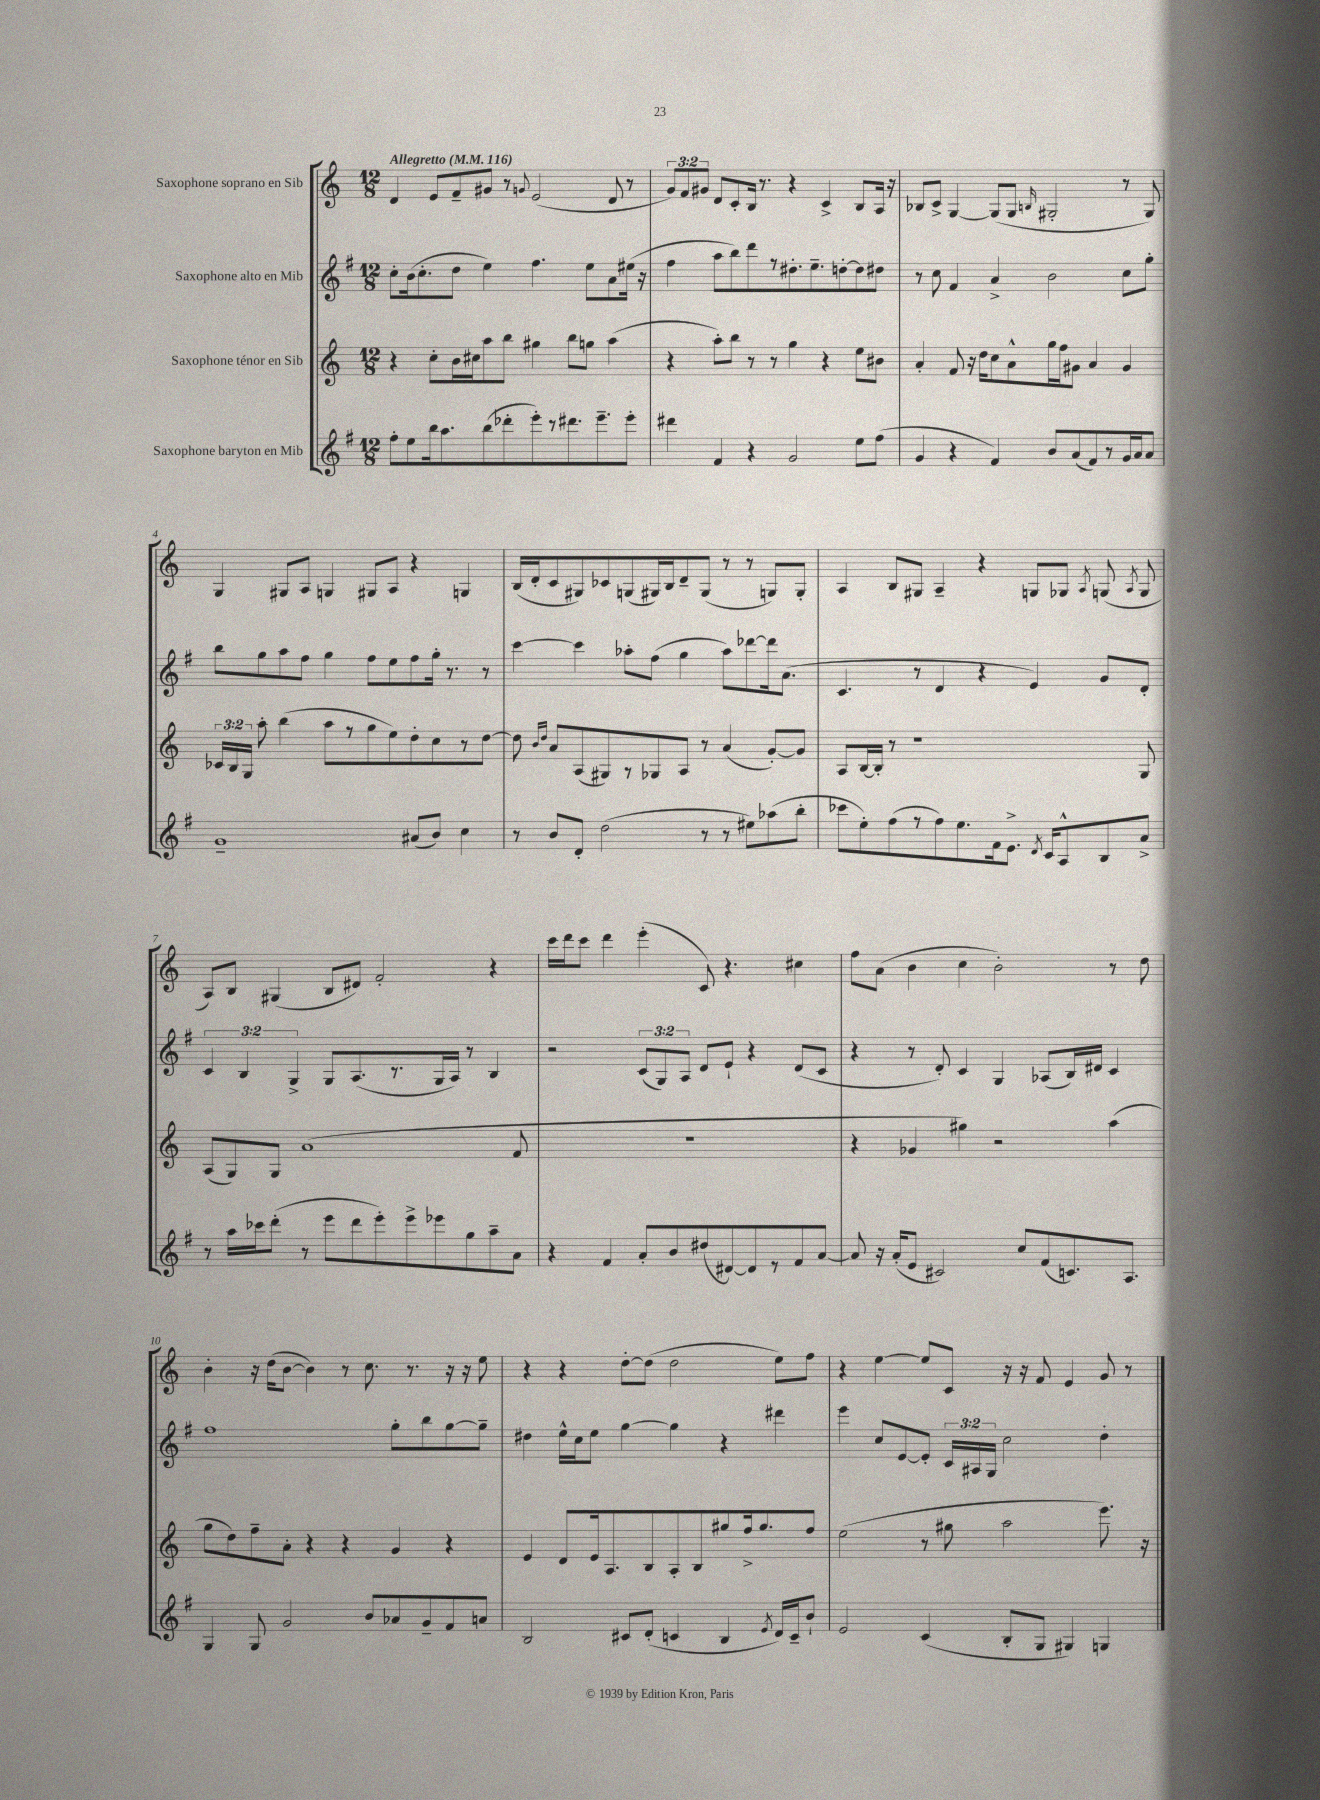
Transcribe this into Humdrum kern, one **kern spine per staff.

**kern	**kern	**kern	**kern
*staff4	*staff3	*staff2	*staff1
*clefG2	*clefG2	*clefG2	*clefG2
*k[f#]	*k[]	*k[f#]	*k[]
*M12/8	*M12/8	*M12/8	*M12/8
*MM116	*MM116	*MM116	*MM116
8ff#'\L	4r	8cc'\L	4d/
8ee\	.	(16b\k	.
.	.	8.cc'\	.
16bb\k	8cc'\L	.	8e/L
8.aa\	.	.	.
.	16b\L	8dd\J	8f~/
.	16cc#\J	.	.
(8bb\	8aa\	4ee\)	8g#/J
8ddd-'\	8bb\J	.	8r
.	.	.	8qqg/
8eee'\)	4gg#\	4.ff#\	(2e/
8r	.	.	.
8.ddd#\	8bb\L	.	.
.	8gg\J	8ee\L	.
8.eee~\	.	.	.
.	(4aa\	8a\	8d/
8eee'\J	.	(16ee#\Jk	8r
.	.	16r	.
=	=	=	=
4ddd#\	4r	4ff#\	12g/L)
.	.	.	12f/
.	.	.	12g#/J
4f#/	8aa'\L)	8aa\L	8d/L
.	8bb\J	8bb\)	8c'/
4r	8r	8ddd\	16B/Jk
.	.	.	8.r
.	8r	8r	.
2g/	4gg\	8.dd#'\	4r
.	.	8.ee~\	.
.	4r	.	4c^/
.	.	[8dd'\	.
8ee\L	8ee\L	8dd\]	8B/L
(8ff#\J	8b#\J	8dd#\J	16A/Jk
.	.	.	16r
=	=	=	=
4g/	4a'/	8r	8B-/L
.	.	8cc\	8c^/J
4r	8f/	4f#/	[4G/
.	16r	.	.
.	16dd\LK	.	.
4f#/)	8cc\	4a^/	(8G/]L
.	8a^^\	.	8G/J
.	.	.	16qqB/
8b/L	16gg\L	2b\	2G#'/
.	16ff\J	.	.
(8a/	8g#\J	.	.
8f#/)	4a/	.	.
8r	.	.	.
16g/L	4g#/	8cc\L	8r
16a/J	.	.	.
8a/J	.	8gg'\J	8G#/)
=	=	=	=
1g~	24c-/LL	8bb\L	4G/
.	24B/	.	.
.	24G/JJ	.	.
.	8aa'\	8gg\	.
.	(4bb\	8aa\	8G#/L
.	.	8ff#\J	8A/J
.	8aa\L	4gg\	4G/
.	8r	.	.
.	8gg\	8ff#\L	8G#/L
.	8ee\)	8ee\	8A/J
(8a#/L	8dd'\	8ff#\	4r
8b/J)	8cc\	16gg'\Jk	.
.	.	8.r	.
4cc\	8r	.	4G/
.	[8dd\J	8r	.
=	=	=	=
8r	8dd\]	[4ccc\	(16B/LL
.	.	.	16d'/J
.	16qqb/LL	.	.
.	16qqdd/JJ	.	.
8b/L	8a/L	.	8c/
8d'/J	(8A/	4ccc\]	8G#/)
(2dd\	8G#/)	.	8c-/
.	8r	8aa-'\L	(8G/
.	8G-/	(8ff#\J	16G#/L)
.	.	.	16B/J
.	8A/J	4gg\	8d~/
8r	8r	.	(8G#/J
8r	(4a/	8aa-\L)	8r
8ee#\L)	.	[8ddd-\	8r
(8aa-\	[8g'/L)	16ddd-\]k	8G/L)
.	.	(8.a\J	.
8bb'\J	8g/]J	.	8G'/J
=	=	=	=
8ccc-\L	8A/L	4.c/	4A/
8ee'\)	[16B/L	.	.
.	16B'/]JJ	.	.
(8ff#\	8r	.	8B/L
8r	1r	8r	8G#/J
8ff#\)	.	4d/	4A~/
8.ee\	.	.	.
.	.	4r	4r
16f#\k	.	.	.
8.e^\J	.	.	.
.	.	4e/)	8G/L
8qd/	.	.	.
16c/LK	.	.	.
8A^^/	.	.	8G-/J
.	.	.	8qA/
8B/	.	8g/L	(8G/
.	.	.	8qA/
8a^/J	8G/	8d'/J	8G/
=	=	=	=
8r	(8A/L	6c/	8A/L)
16aa\LL	8G/)	.	8B/J
.	.	6B/	.
16ccc-\J	.	.	.
(8ddd'\J	8G/J	.	(4G#/
.	.	6G^/	.
8r	(1a	.	.
8eee\L	.	8G/L	8B/L
8ddd\	.	(8.A/	8d#/J)
8eee'\)	.	.	2f'/
.	.	8.r	.
8eee^\	.	.	.
8eee-\	.	16G/L	.
.	.	16A/JJ)	.
8gg\	.	8r	.
8aa~\	.	4B/	4r
8a\J	8f/	.	.
=	=	=	=
4r	1.r	2r	16ccc\LL
.	.	.	16ddd\J
.	.	.	8ccc\J
4f#/	.	.	4ddd\
8a'/L	.	(12c/L	(4eee'\
.	.	12G/)	.
8b/	.	.	.
.	.	12A/J	.
(8dd#/	.	8d/L	8c/)
[8d#/)	.	8e`/J	4.r
8d#/]	.	4r	.
8r	.	.	.
8f#/	.	(8d/L	4cc#\
[8a/J	.	8c/J	.
=	=	=	=
8a/]	4r	4r	8ff\L
16r	.	.	(8a\J
(16a'/LK	.	.	.
8e/J	4g-/	8r	4b\
2c#/)	.	8d'/)	.
.	4gg#\)	4c/	4cc\
.	2r	4G/	2b'\)
8cc/L	.	.	.
(8f#/	.	(8A-/L	.
8.c/)	.	16B/L)	.
.	.	16d#/JJ	.
.	(4aa\	4c/	8r
8.A/J	.	.	.
.	.	.	8dd\
=	=	=	=
4G/	8gg\L	1ff#	4b'\
.	8dd\)	.	.
8G/	8ff~\	.	16r
.	.	.	(16dd\LK
2g/	8a'\J	.	[8b\J
.	4r	.	4b\])
.	4r	.	8r
8b/L	.	.	8.cc\
8a-/	4g/	8gg'\L	.
.	.	.	8.r
8g~/	.	8bb\	.
8f#/	4r	[8gg\	16r
.	.	.	16r
8a/J	.	8gg~\]J	8ee\
=	=	=	=
2B/	4e/	4dd#\	4r
.	8d/L	16ee^^\LL	4r
.	.	16cc\J	.
.	16e/k	8ee\J	.
.	8.A/	.	.
8c#/L	.	[4gg\	[8dd'\L
(8d'/J	8B/	.	(8dd\]J
4c/	8A'/	4gg\]	2dd\
.	8B/	.	.
4B/	8gg#/	4r	.
.	16ff^/k	.	.
.	8.gg#/	.	.
8qe/	.	.	.
16d/LL)	.	4ddd#\	8ee\L)
16c~/J	.	.	.
8b`/J	8ff/J	.	8ff\J
=	=	=	=
2e/	(2ee\	4eee\	4r
.	.	8cc/L	[4ee\
.	.	[8e/	.
(4c/	8r	8e'/]J	8ee/]L
.	8gg#\	24c/LL	8c/J
.	.	24A#/	.
.	.	24G/JJ	.
8B'/L	2aa\	2cc\	16r
.	.	.	16r
8G/J	.	.	8f/
4G#/)	.	.	4e/
4G/	8.eee\)	4dd'\	8g/
.	.	.	8r
.	16r	.	.
==	==	==	==
*-	*-	*-	*-
